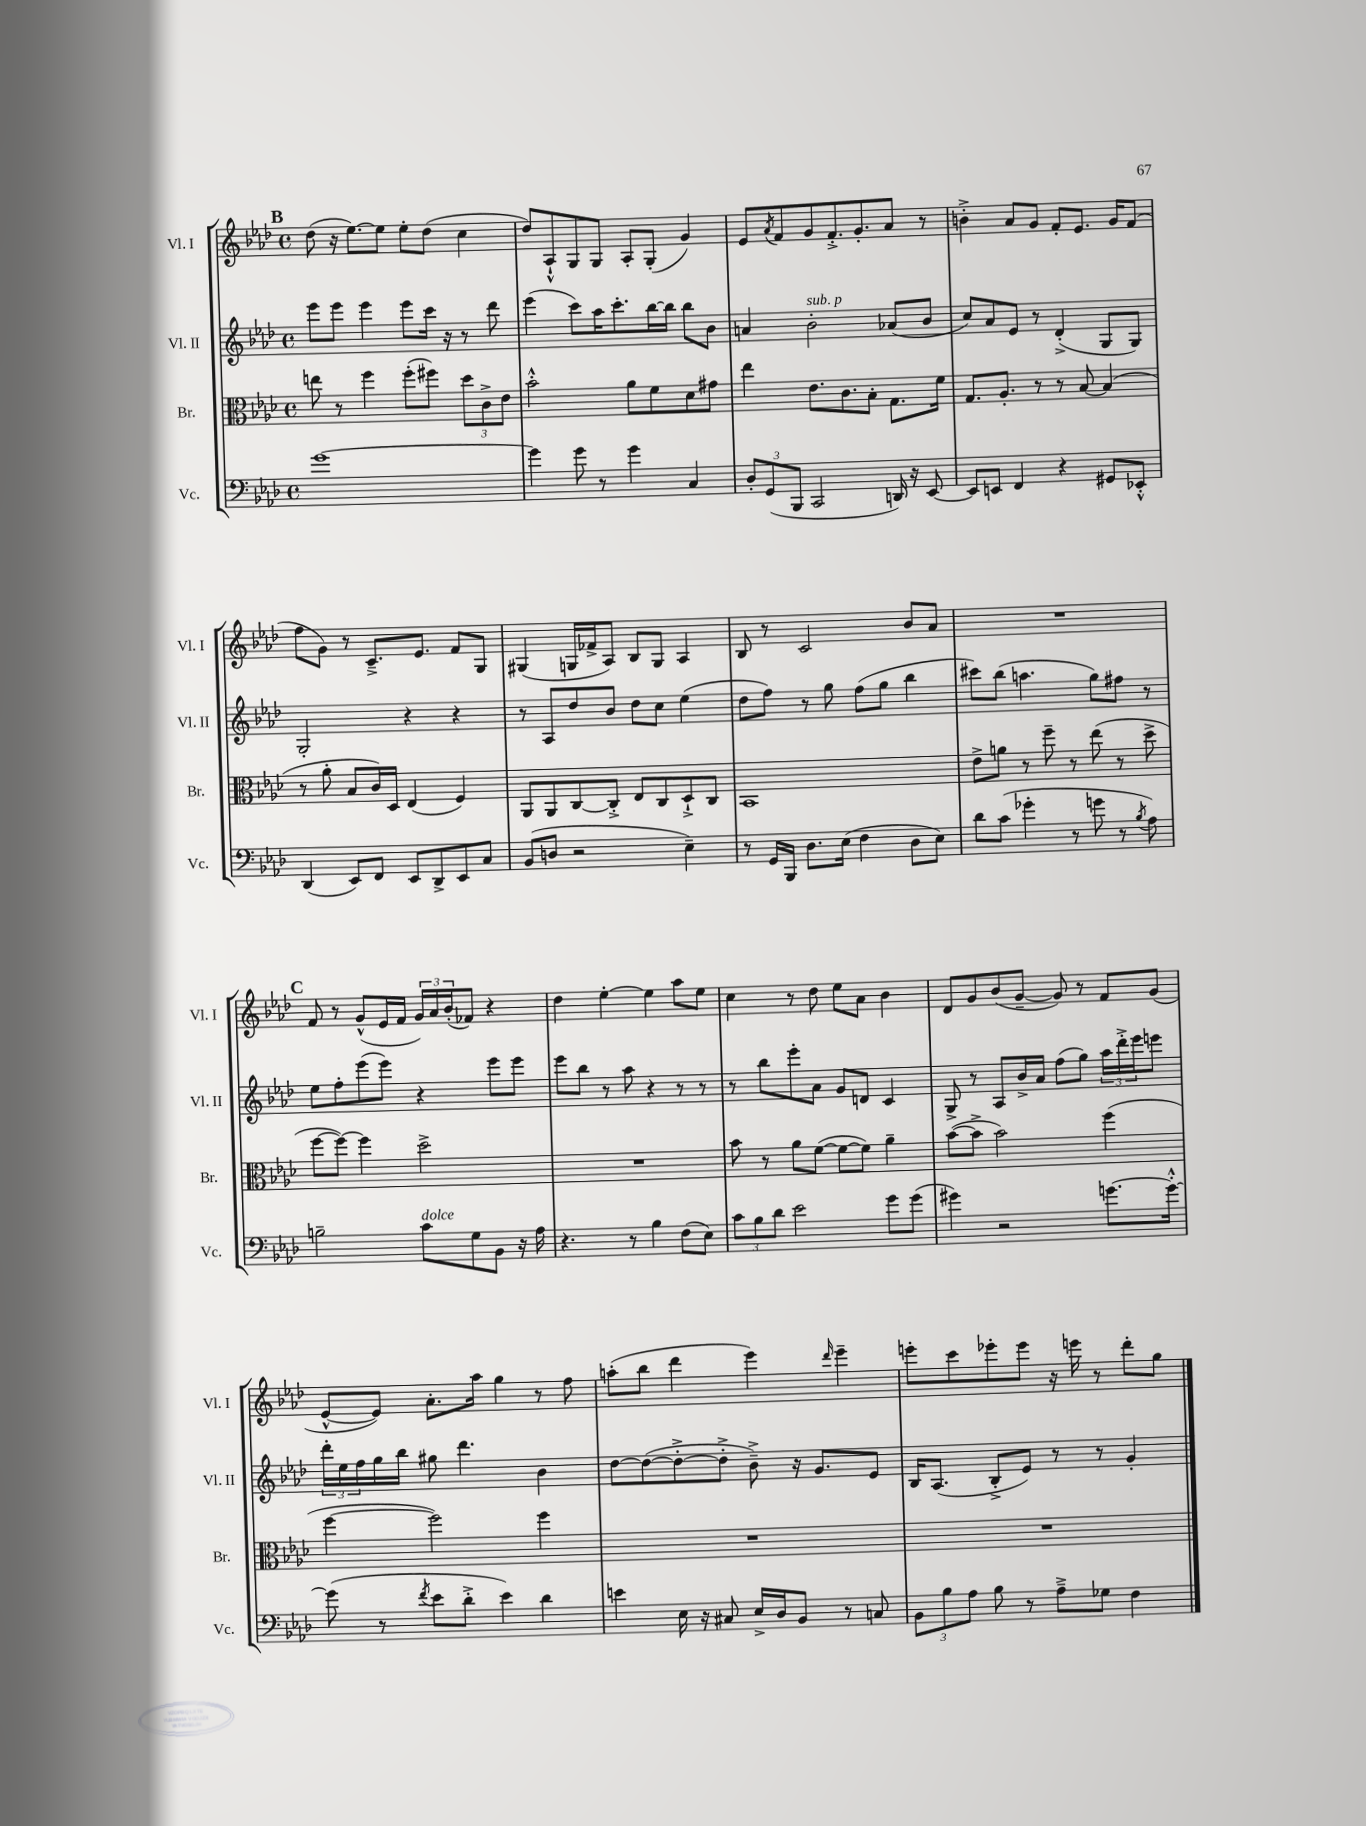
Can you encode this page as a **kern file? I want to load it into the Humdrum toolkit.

**kern	**kern	**kern	**kern
*staff4	*staff3	*staff2	*staff1
*clefF4	*clefC3	*clefG2	*clefG2
*k[b-e-a-d-]	*k[b-e-a-d-]	*k[b-e-a-d-]	*k[b-e-a-d-]
*M4/4	*M4/4	*M4/4	*M4/4
*met(c)	*met(c)	*met(c)	*met(c)
[1g	8ee	8eee-	(8dd-
.	8r	8eee-	16r
.	.	.	[8.ee-)
.	4ff	4eee-	.
.	.	.	8ee-]
.	(8ff'	8eee-	8ee-'
.	8ff#)	16ccc	(8dd-
.	.	16r	.
.	12dd-	8r	4cc
.	12c^	.	.
.	.	8ddd-	.
.	12e-	.	.
=	=	=	=
4g]	2b-'^^	(4eee-	8dd-)
.	.	.	8A-`^^
8g	.	8ccc)	8G
8r	.	16aa-	8G
.	.	8.ccc'	.
4g	8a-	.	8A-'
.	8f	[16bb-	(8G'
.	.	16bb-]	.
4C	8d-	8bb-	4g)
.	8g#	8b-	.
=	=	=	=
12D-'	4ee-	4a	8e-
(12GG	.	.	.
.	.	.	8qa-
.	.	.	8f
12BBB-	.	.	.
2CC	8.e-	2b-'	8g
.	.	.	8.f'^
.	8.c	.	.
.	.	.	8.g'
.	8B-'	.	.
16DD)	8.G	(8a-	8a-
16r	.	.	.
[8EE-	.	8b-	8r
.	16f	.	.
=	=	=	=
8EE-]	8.G	8cc)	4b'^
8EE	.	8a-	.
.	8.A-'	.	.
4FF	.	8e-	8a-
.	8r	8r	8g
4r	8r	(4d-'^	8f'
.	[8B-	.	8.e-
8GG#	(4B-]	8G	.
.	.	.	16g
8EE-'^^	.	8G)	(8f
=	=	=	=
(4DD-	8r	2G'	8ff
.	8a-'	.	8g)
8EE-)	8B-	.	8r
8FF	16c)	.	8.c~^
.	16D-	.	.
8EE-	(4E-	4r	.
.	.	.	8.e-
8DD-^	.	.	.
8EE-	4F)	4r	8f
8C	.	.	8G
=	=	=	=
(8BB-	8AA-	8r	(4G#
8D	8AA-	8A-	.
2r	[8C	8dd-	16G
.	.	.	16f-^
.	8C'^]	8b-	8A-)
.	8E-	8dd-	8B-
.	8C	8cc	8G
4E-~)	8D-`^	(4ee-	4A-
.	8C	.	.
=	=	=	=
8r	1BB-	8dd-	8B-
16GG	.	8ff)	8r
16BBB-	.	.	.
8.D-	.	8r	2c
.	.	8gg	.
(16E-	.	.	.
4F	.	(8ff	.
.	.	8gg	.
8D-	.	4bb-	8b-
8E-)	.	.	8a-
=	=	=	=
8d-	8e-^	8ccc#)	1r
(8c	8a	(8bb-	.
4g-'	8r	4.aa	.
.	8ff~	.	.
8r	8r	.	.
8g	(8ee-	8gg)	.
8r	8r	8ff#	.
8qB-	.	.	.
8A-)	8dd-^	8r	.
=	=	=	=
2B~	[8ff	8ee-	8f
.	8ff_)	8ff'	8r
.	4ff]	(8eee-	(8g^^
.	.	8eee-)	16e-
.	.	.	16f
8c	2dd-^	4r	24g)
.	.	.	24a-
.	.	.	(24b-'
8G	.	.	8f-)
8BB-	.	8eee-	4r
16r	.	8eee-	.
16A-	.	.	.
=	=	=	=
4.r	1r	8eee-	4dd-
.	.	8bb-	.
.	.	8r	[4ee-'
8r	.	8aa-	.
4B-	.	4r	4ee-]
(8F	.	8r	8aa-
8E-)	.	8r	8ee-
=	=	=	=
12c	8b-	8r	4cc
12B-	.	.	.
.	8r	8bb-	.
12d-	.	.	.
2e-	8a-	8eee-'	8r
.	([8f	8a-	8dd-
.	8f_	8g	8ee-
.	8f])	8d	8a-
8g	4a-~	4c	4b-
(8g	.	.	.
=	=	=	=
4g#)	([8b-	8G^	8d-
.	8b-^]	8r	8g
2r	2b-)	8A-	(8b-
.	.	16b-^	[8g~
.	.	16a-	.
.	.	(8ff	8g])
.	.	8gg)	8r
[8.g	(4ff	24aa-	8f
.	.	24ddd-'^	.
.	.	24eee-	.
.	.	8eee	(8g
16g'^^_	.	.	.
=	=	=	=
(8g]	[4ff	24ddd-'	[8e-^^
.	.	24ee-	.
.	.	24ff	.
8r	.	16gg	8e-])
.	.	16bb-	.
8qf	.	.	.
8e-	2ff])	8gg#	8.a-'
8d-'^	.	4.ddd-	.
.	.	.	16aa-
4e-)	.	.	4gg
4d-	4ff	4b-	8r
.	.	.	8ff
=	=	=	=
4e	1r	[8dd-	(8aa'
.	.	(8dd-_	8bb-
16E-	.	8dd-'^_	4ddd-
16r	.	.	.
8C#	.	8dd-'^]	.
16E-^	.	8b-~^)	4eee-)
16D-	.	.	.
8BB-	.	16r	.
.	.	8.g	.
.	.	.	16qqddd-
8r	.	.	4eee-~
8C	.	8e-	.
=	=	=	=
12BB-	1r	16B-	8eee'
.	.	(8.A-	.
12B-	.	.	.
.	.	.	8ccc
12A-	.	.	.
8B-	.	8B-'^	8eee-'
8r	.	8e-)	8eee-
8A-~^	.	8r	16r
.	.	.	16eee
8G-	.	8r	8r
4F	.	4g'	8ddd-'
.	.	.	8gg
==	==	==	==
*-	*-	*-	*-
